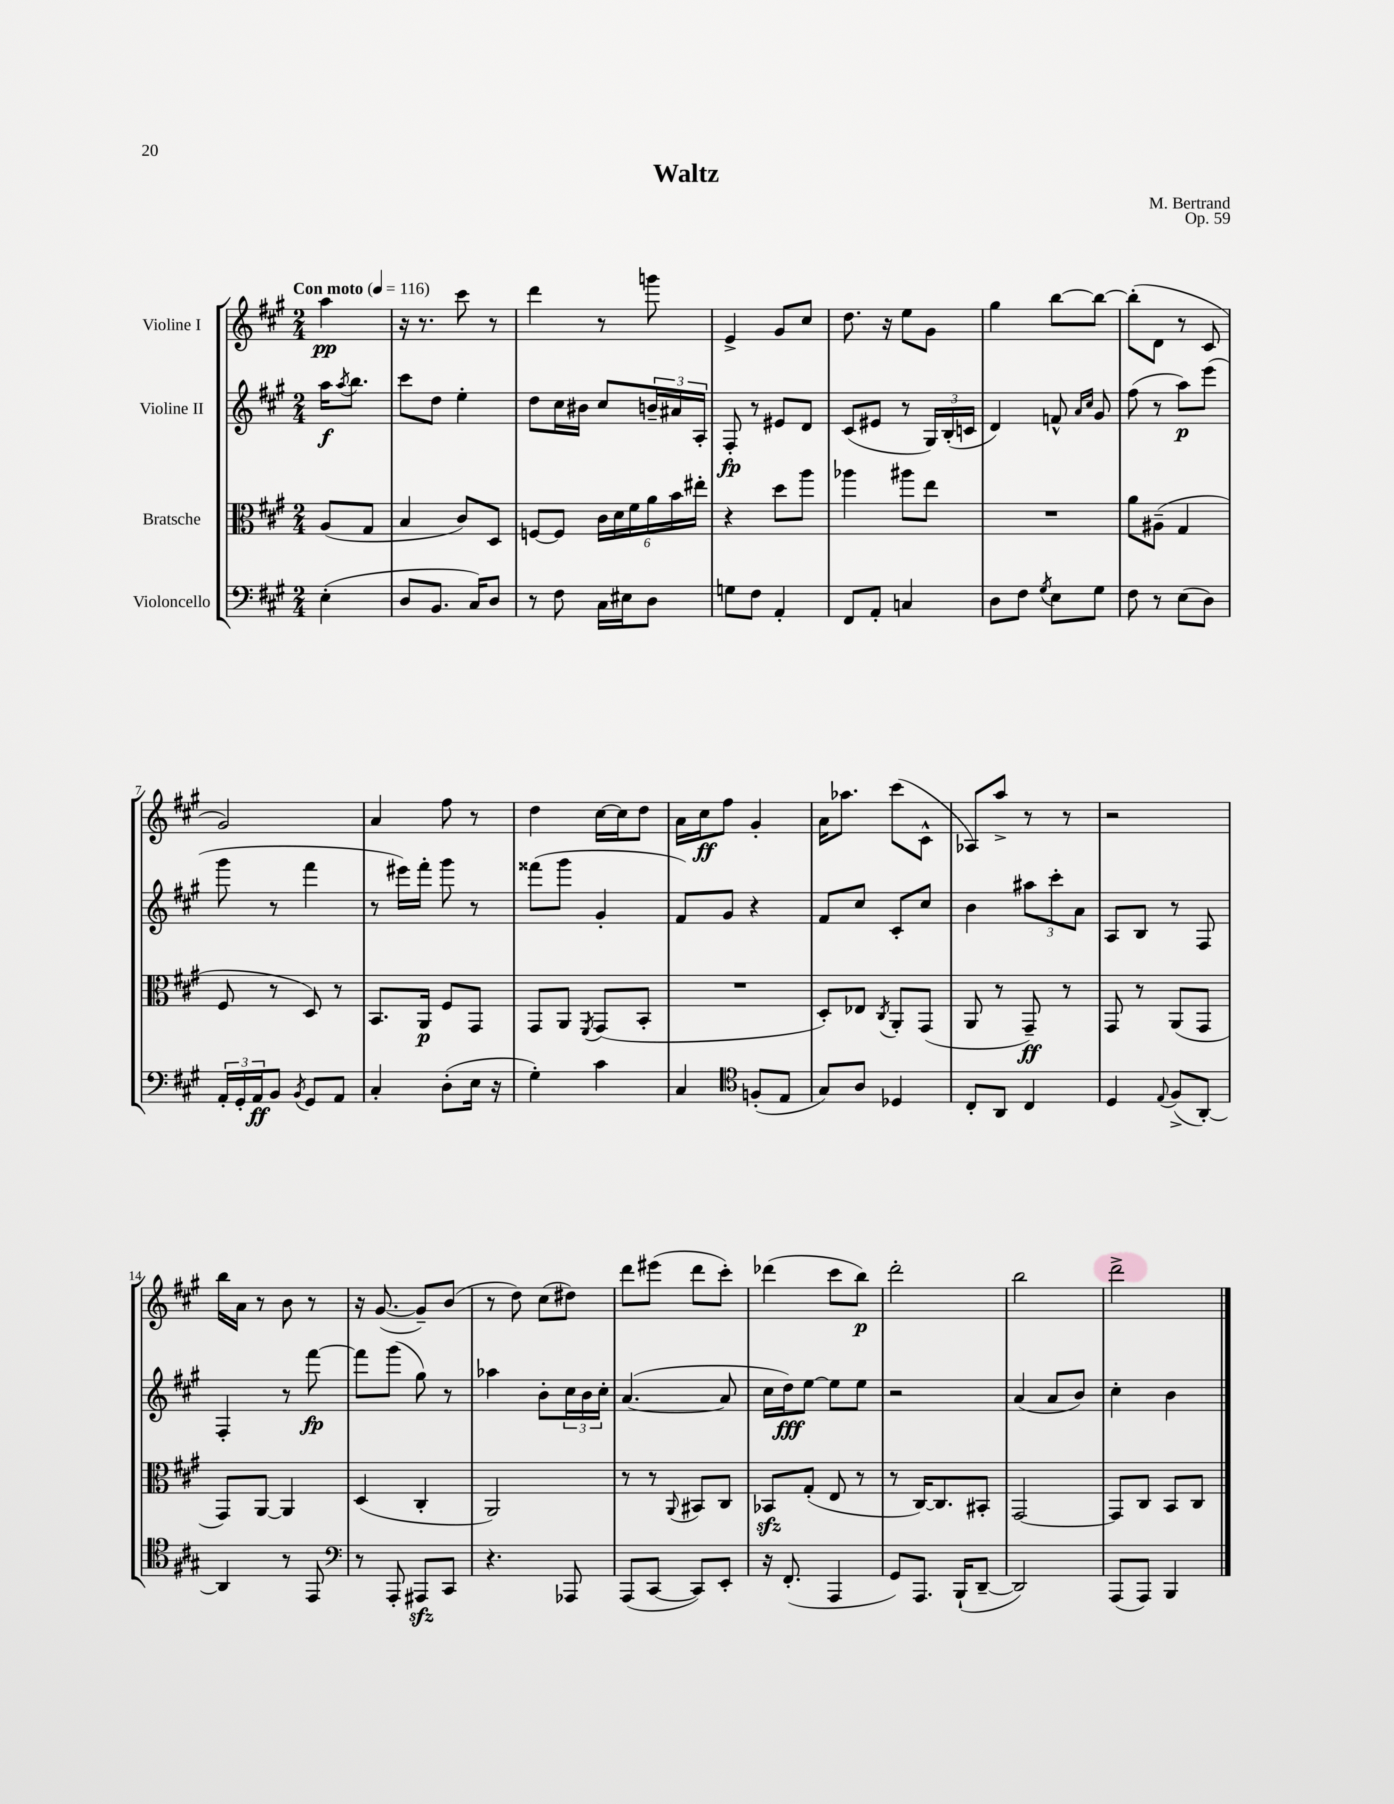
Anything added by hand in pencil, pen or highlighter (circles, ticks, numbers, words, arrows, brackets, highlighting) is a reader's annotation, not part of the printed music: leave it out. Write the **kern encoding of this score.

**kern	**dynam	**kern	**dynam	**kern	**dynam	**kern	**dynam
*part4	*part4	*part3	*part3	*part2	*part2	*part1	*part1
*staff4	*staff4	*staff3	*staff3	*staff2	*staff2	*staff1	*staff1
*I"Violoncello	*	*I"Bratsche	*	*I"Violine II	*	*I"Violine I	*
*clefF4	*	*clefC3	*	*clefG2	*	*clefG2	*
*k[f#c#g#]	*	*k[f#c#g#]	*	*k[f#c#g#]	*	*k[f#c#g#]	*
*M2/4	*	*M2/4	*	*M2/4	*	*M2/4	*
*MM116	*	*MM116	*	*MM116	*	*MM116	*
=	=	=	=	=	=	=	=
!	!	!	!	!	!	!LO:TX:a:B:t=Con moto	!
(4E'\	.	(8A/L	.	16aa\KL	f	4aa\	pp
.	.	.	.	8qaa/	.	.	.
.	.	.	.	8.bb\J	.	.	.
.	.	8G#/J	.	.	.	.	.
=1	=1	=1	=1	=1	=1	=1	=1
8D/L	.	4B/	.	8ccc#\L	.	16r	.
.	.	.	.	.	.	8.r	.
8.BB/J	.	.	.	8dd\J	.	.	.
.	.	8c#/L)	.	4ee'\	.	8ccc#\	.
16C#/KL)	.	.	.	.	.	.	.
8D/J	.	8D/J	.	.	.	8r	.
=2	=2	=2	=2	=2	=2	=2	=2
8r	.	[8Fn/L	.	8dd\L	.	4ddd\	.
8F#\	.	8F/J]	.	16cc#\L	.	.	.
.	.	.	.	16b#X\JJ	.	.	.
16C#\LL	.	24c#\LL	.	8cc#/L	.	8r	.
.	.	24d\	.	.	.	.	.
16E#X\J	.	.	.	.	.	.	.
.	.	24f#\	.	.	.	.	.
8D\J	.	24a\	.	24bn~/L	.	8gggn\	.
.	.	24b\	.	24a#X/	.	.	.
.	.	24ee#X'\JJ	.	24A'/JJ	.	.	.
=3	=3	=3	=3	=3	=3	=3	=3
8Gn\L	.	4r	.	8F#'/	fp	4e^/	.
8F#\J	.	.	.	8r	.	.	.
4AA'/	.	8dd\L	.	8e#X/L	.	8g#/L	.
.	.	8aa\J	.	8d/J	.	8cc#/J	.
=4	=4	=4	=4	=4	=4	=4	=4
8FF#/L	.	4aa-X\	.	(8c#/L	.	8.dd\	.
8AA'/J	.	.	.	8e#X/J	.	.	.
.	.	.	.	.	.	16r	.
4Cn/	.	8aa#X\L	.	8r	.	8ee\L	.
.	.	8ee\J	.	24G#/LL)	.	8g#\J	.
.	.	.	.	(24B'/	.	.	.
.	.	.	.	24cn/JJ	.	.	.
=5	=5	=5	=5	=5	=5	=5	=5
8D\L	.	2r	.	4d/)	.	4gg#\	.
8F#\J	.	.	.	.	.	.	.
8qG#/	.	.	.	.	.	.	.
8E\L	.	.	.	8fn^^/	.	[8bb\L	.
.	.	.	.	16qqa/LL	.	.	.
.	.	.	.	16qqcc#/JJ	.	.	.
8G#\J	.	.	.	8g#/	.	8bb\J_	.
=6	=6	=6	=6	=6	=6	=6	=6
8F#\	.	8a\L	.	(8ff#\	.	(8bb'\L]	.
8r	.	(8A#X~\J	.	8r	.	8d\J	.
(8E\L	.	4G#/	.	8aa\L)	p	8r	.
8D\J)	.	.	.	(8eee\J	.	8c#/	.
!!LO:LB:g=z
=7	=7	=7	=7	=7	=7	=7	=7
24AA'/LL	.	8F#/	.	8ggg#\	.	2g#/)	.
24GG#'/	.	.	.	.	.	.	.
24AA/J	ff	.	.	.	.	.	.
8BB/J	.	8r	.	8r	.	.	.
8qBB/	.	.	.	.	.	.	.
8GG#/L	.	8D/)	.	4fff#\	.	.	.
8AA/J	.	8r	.	.	.	.	.
=8	=8	=8	=8	=8	=8	=8	=8
4C#'/	.	8.BB/L	.	8r	.	4a/	.
.	.	.	.	16eee#X\LL)	.	.	.
.	.	16AA/Jk	p	16fff#'\JJ	.	.	.
(8D'\L	.	8F#/L	.	8ggg#\	.	8ff#\	.
16E\Jk	.	8GG#/J	.	8r	.	8r	.
16r	.	.	.	.	.	.	.
=9	=9	=9	=9	=9	=9	=9	=9
4G#'\)	.	8GG#/L	.	(8fff##X\L	.	4dd\	.
.	.	8AA/J	.	8ggg#\J	.	.	.
.	.	8qFF#/	.	.	.	.	.
4c#\	.	(8GG#/L	.	4g#'/	.	[16cc#\LL	.
.	.	.	.	.	.	16cc#\J]	.
.	.	8BB'/J	.	.	.	8dd\J	.
=10	=10	=10	=10	=10	=10	=10	=10
4C#/	.	2r	.	8f#/L)	.	16a\LL	.
.	.	.	.	.	.	16cc#\J	ff
.	.	.	.	8g#/J	.	8ff#\J	.
*clefC4	*	*	*	*	*	*	*
(8Fn'/L	.	.	.	4r	.	4g#'/	.
8E/J	.	.	.	.	.	.	.
=11	=11	=11	=11	=11	=11	=11	=11
8G#/L)	.	8D'/L)	.	8f#/L	.	16a\KL	.
.	.	.	.	.	.	8.aa-X\J	.
8A/J	.	8E-X/J	.	8cc#/J	.	.	.
.	.	8qC#/	.	.	.	.	.
4D-X/	.	8AA'/L	.	8c#'/L	.	(8ccc#\L	.
.	.	(8GG#/J	.	8cc#/J	.	8c#^^\J	.
=12	=12	=12	=12	=12	=12	=12	=12
8C#'/L	.	8AA/	.	4b\	.	8A-X/L)	.
8AA/J	.	8r	.	.	.	8aa^/J	.
4C#/	.	8GG#~/)	ff	12aa#X\L	.	8r	.
.	.	.	.	12ccc#'\	.	.	.
.	.	8r	.	.	.	8r	.
.	.	.	.	12a\J	.	.	.
=13	=13	=13	=13	=13	=13	=13	=13
4D/	.	8GG#/	.	8A/L	.	2r	.
.	.	8r	.	8B/J	.	.	.
8qqE/	.	.	.	.	.	.	.
(8F#^/L	.	(8AA/L	.	8r	.	.	.
[8AA'/J)	.	8GG#/J	.	8F#/	.	.	.
!!LO:LB:g=z
=14	=14	=14	=14	=14	=14	=14	=14
4AA/]	.	8GG#/L)	.	4F#'/	.	16bb\LL	.
.	.	.	.	.	.	16a\JJ	.
.	.	[8AA/J	.	.	.	8r	.
8r	.	4AA/]	.	8r	.	8b\	.
8EE/	.	.	.	[8fff#\	fp	8r	.
=15	=15	=15	=15	=15	=15	=15	=15
*clefF4	*	*	*	*	*	*	*
8r	.	(4D/	.	8fff#\L]	.	16r	.
.	.	.	.	.	.	([8.g#/	.
8AAA'/	.	.	.	(8ggg#\J	.	.	.
8AAA#Xzz/L	.	4C#'/	.	8gg#\)	.	8g#~/L])	.
8CC#/J	.	.	.	8r	.	(8b/J	.
=16	=16	=16	=16	=16	=16	=16	=16
4.r	.	2AA/)	.	4aa-X\	.	8r	.
.	.	.	.	.	.	8dd\)	.
.	.	.	.	8b'\L	.	(8cc#\L	.
8AAA-X/	.	.	.	24cc#\L	.	8dd#X\J)	.
.	.	.	.	24b\	.	.	.
.	.	.	.	24cc#'\JJ	.	.	.
=17	=17	=17	=17	=17	=17	=17	=17
(8AAA/L	.	8r	.	([4.a/	.	8ddd\L	.
[8CC#/J	.	8r	.	.	.	(8eee#X\J	.
.	.	8qqAA/	.	.	.	.	.
8CC#/L])	.	8BB#X/L	.	.	.	8ddd\L	.
8EE'/J	.	8C#/J	.	8a/]	.	8ccc#'\J)	.
=18	=18	=18	=18	=18	=18	=18	=18
16r	.	8BB-Xzz/L	.	16cc#\LL	.	(4ddd-X\	.
(8.FF#'/	.	.	.	16dd\J)	fff	.	.
.	.	(8G#'/J	.	[8ee\J	.	.	.
4AAA/	.	8E/	.	8ee\L]	.	8ccc#\L	.
.	.	8r	.	8ee\J	.	8bb\J)	p
=19	=19	=19	=19	=19	=19	=19	=19
8GG#/L)	.	8r	.	2r	.	2ddd'\	.
8.AAA/J	.	[16C#/KL)	.	.	.	.	.
.	.	8.C#/]	.	.	.	.	.
(16BBB`/KL	.	.	.	.	.	.	.
[8DD~/J	.	8BB#X'/J	.	.	.	.	.
=20	=20	=20	=20	=20	=20	=20	=20
2DD/])	.	[2GG#/	.	(4a/	.	2bb\	.
.	.	.	.	8a/L	.	.	.
.	.	.	.	8b/J)	.	.	.
=21	=21	=21	=21	=21	=21	=21	=21
(8AAA/L	.	8GG#/L]	.	4cc#'\	.	2ddd^\	.
8AAA/J)	.	8C#/J	.	.	.	.	.
4BBB/	.	8BB/L	.	4b\	.	.	.
.	.	8C#/J	.	.	.	.	.
==	==	==	==	==	==	==	==
*-	*-	*-	*-	*-	*-	*-	*-
